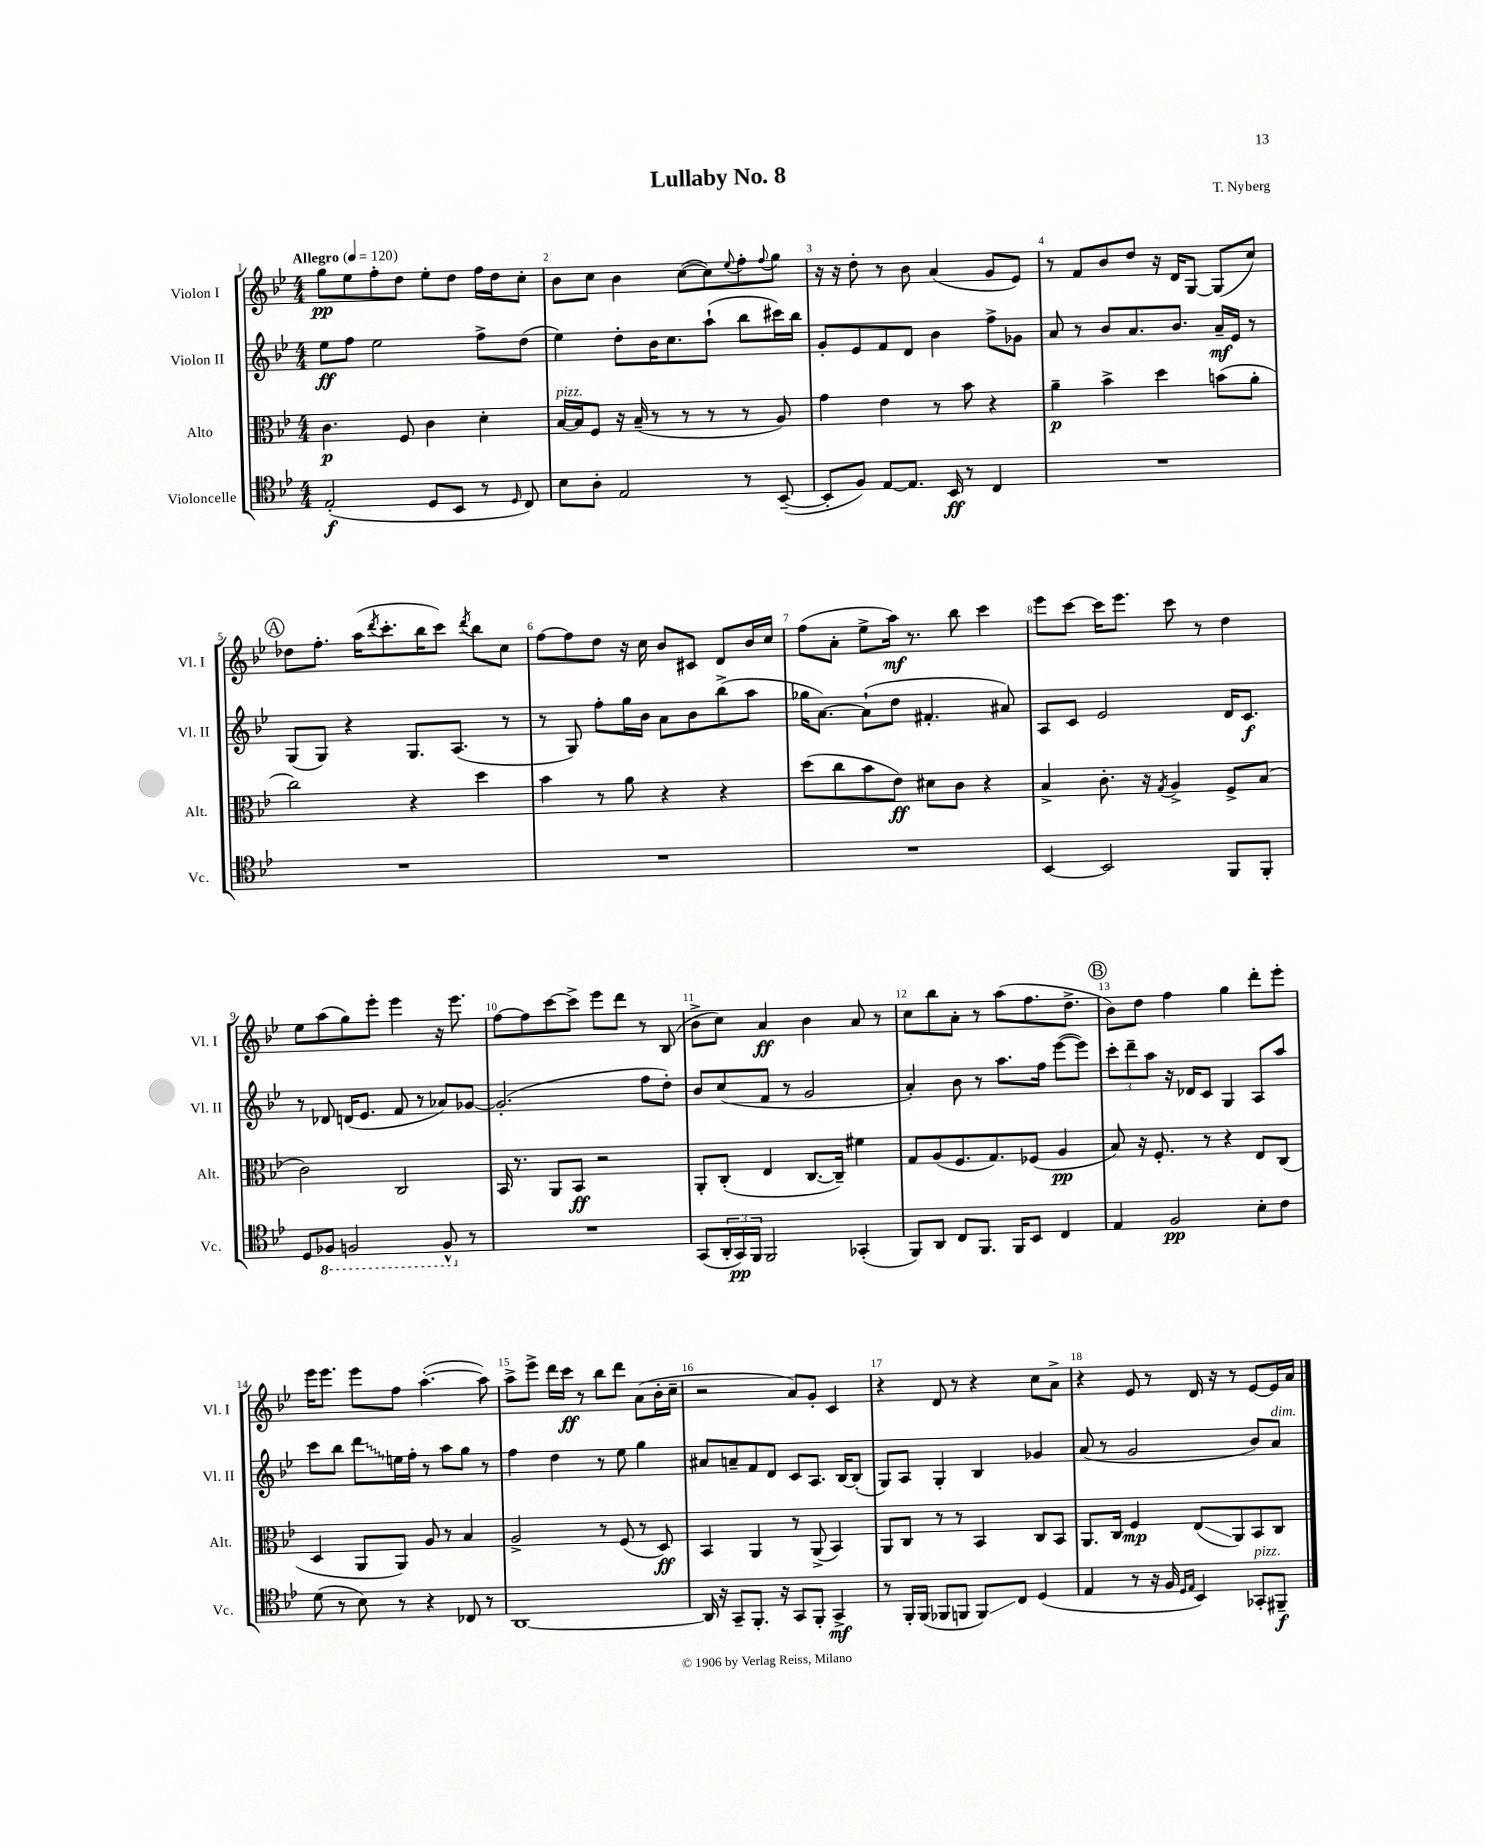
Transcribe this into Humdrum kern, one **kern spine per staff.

**kern	**kern	**kern	**kern
*staff4	*staff3	*staff2	*staff1
*clefC4	*clefC3	*clefG2	*clefG2
*k[b-e-]	*k[b-e-]	*k[b-e-]	*k[b-e-]
*M4/4	*M4/4	*M4/4	*M4/4
*MM120	*MM120	*MM120	*MM120
(2E-'	4.c	8ee-	8gg
.	.	8ff	8ee-
.	.	2ee-	8ff'
.	8F	.	8dd
8D	4c	.	8ee-'
8BB-	.	.	8dd
8r	4d'	8ff^	16ff
.	.	.	16dd
16qqD	.	.	.
8C)	.	(8dd	8cc'
=	=	=	=
8B-	[16B-	4ee-)	8b-
.	16B-]	.	.
8A'	8F	.	8cc
2E-	16r	8dd'	4b-
.	(16B-~	.	.
.	8r	16b-	.
.	.	8.cc	.
.	8r	.	([8cc
.	8r	(8aa`	8cc])
.	.	.	8qqee-
8r	8r	8bb-	8ff'
.	.	.	8qqff
([8BB-~	8A)	16ccc#)	8gg
.	.	16bb-	.
=	=	=	=
8BB-']	4g	8g'	16r
.	.	.	16r
8F)	.	8e-	8dd'
[8E-	4e-	8f	8r
8.E-]	.	8d	8b-
.	8r	4b-	(4a
16BB-	.	.	.
8r	8b-	.	.
4C	4r	8ff^	8g
.	.	8g-	8e-)
=	=	=	=
1r	4a~	8a	8r
.	.	8r	8f
.	4b-^	8b-	8b-
.	.	8.a	8dd
.	4dd	.	16r
.	.	8.b-	16d
.	.	.	[8G
.	(8b	16a~	(8G]
.	.	16e-	.
.	8a'	8r	8cc)
=	=	=	=
1r	2cc)	(8G	8dd-
.	.	8G)	8.ff'
.	.	4r	.
.	.	.	(16aa
.	.	.	8qddd
.	.	.	8.ccc'
.	4r	8.G	.
.	.	.	16bb-
.	.	.	8ccc)
.	.	(8.A	.
.	.	.	8qddd
.	4dd	.	8bb-
.	.	8r	8cc
=	=	=	=
1r	4b-	8r	[8ff
.	.	8G)	8ff]
.	8r	8ff'	8dd
.	8a	16gg	16r
.	.	16b-	16cc
.	4r	8a	8b-
.	.	8b-	8c#
.	4r	(8bb-^	8d
.	.	8aa	16b-
.	.	.	16cc
=	=	=	=
1r	(8dd	16gg-	(8ff
.	.	[8.a)	.
.	8cc	.	8a'
.	8b-	(8a`]	8ee-^
.	8e-)	8dd	16aa)
.	.	.	8.r
.	8d#	4.f#'	.
.	8c	.	8bb-
.	4r	.	4ccc
.	.	8a#)	.
=	=	=	=
[4BB-	4B-^	8A	8eee-
.	.	8c	[8ccc
2BB-]	8.c'	2e-	16ccc]
.	.	.	8.eee-
.	16r	.	.
.	8qG	.	.
.	4A^	.	8ccc
.	.	.	8r
8FF	8F^	16d	4dd
.	.	8.c	.
8FF'	(8B-	.	.
=	=	=	=
8D	2c)	8r	8ee-
8FF-	.	8d-	(8aa
2FF	.	(16d	8gg)
.	.	8.e-	.
.	.	.	8eee-'
.	2C	8f	4eee-
.	.	8r	.
8FF^^	.	8a-)	16r
.	.	.	8.eee-
8r	.	[8g-	.
=	=	=	=
1r	16BB-	(2.g-']	[8ff
.	8.r	.	.
.	.	.	8ff]
.	8AA	.	[8ccc
.	8BB-	.	8ccc^]
.	2r	.	8eee-
.	.	.	8ddd
.	.	8ff	8r
.	.	8dd')	(8B-
=	=	=	=
(8GG	8AA'	8b-	8b-^
24AA'	(8C'	(8cc	8cc)
24GG)	.	.	.
24FF	.	.	.
2FF	4E-	8f	4a
.	.	8r	.
.	[8.C	2g	4b-
.	16C~])	.	.
(4GG-'	4f#	.	8a
.	.	.	8r
=	=	=	=
8FF)	8G	4a')	8cc
8AA	(8A	.	8bb-
8C	8.F	8b-	8a'
8.FF	.	8r	8r
.	8.G)	.	.
.	.	8.aa	(8aa
16FF	.	.	.
8BB-	(8F-	.	8.ff
.	.	16ff	.
4C	4A	([8eee-	.
.	.	.	8.dd^
.	.	8eee-])	.
=	=	=	=
4E-	8B-)	12ccc'	8b-)
.	.	12ddd~	.
.	16r	.	8dd
.	.	12aa	.
.	8.F'	.	.
2F	.	16r	4ff
.	.	16d-	.
.	8r	8c	.
.	4r	4G	4gg
8B-'	8E-	8A	8ddd'
8c	(8C	8aa	8eee-'
=	=	=	=
(8d	4D	8ccc	16eee-
.	.	.	8.eee-
8r	.	8bb-	.
8B-)	8AA	8ddd	8eee-
8r	8AA)	16ee	8ff
.	.	16ff'	.
4r	8A	8r	([4.aa'
.	8r	8aa	.
8C-	4B-	8gg	.
8r	.	8r	8aa])
=	=	=	=
[1AA	2A^	4ff	8aa^
.	.	.	8eee-^
.	.	4dd	16ddd
.	.	.	16ccc
.	.	.	8r
.	8r	8r	8bb-
.	(8F	8ee-	8ddd
.	8r	4gg	(8a
.	8D)	.	16b-'
.	.	.	16cc~
=	=	=	=
16AA]	4BB-	8a#	2r
16r	.	.	.
8GG~	.	8a~	.
8.FF'	4AA	8f	.
.	.	8d	.
16r	.	.	.
8GG	8r	8c	8a)
8FF'	(8AA^	8.A	8g'
4GG^	4BB-)	.	4c
.	.	[16B-	.
.	.	(8B-']	.
=	=	=	=
8r	8AA	8G)	4r
16FF'	8C	8A	.
(16FF	.	.	.
8FF-	8r	4G'	8d
8FF	8r	.	8r
8FF)	4BB-	4B-	4r
8C	.	.	.
(4D	8C	4g-	8cc
.	8BB-	.	8a^
=	=	=	=
4E-	8.AA	(8a	4r
.	.	8r	.
.	16C	.	.
8r	4F	2g	8e-
16r	.	.	8r
16F	.	.	.
16qqD	.	.	.
16qqE-	.	.	.
4BB-)	(8E-	.	16d
.	.	.	16r
.	8AA)	.	8r
8GG-'	8BB-	8b-)	[8e-
8FF#~	8C	8a	16e-]
.	.	.	16a
==	==	==	==
*-	*-	*-	*-
